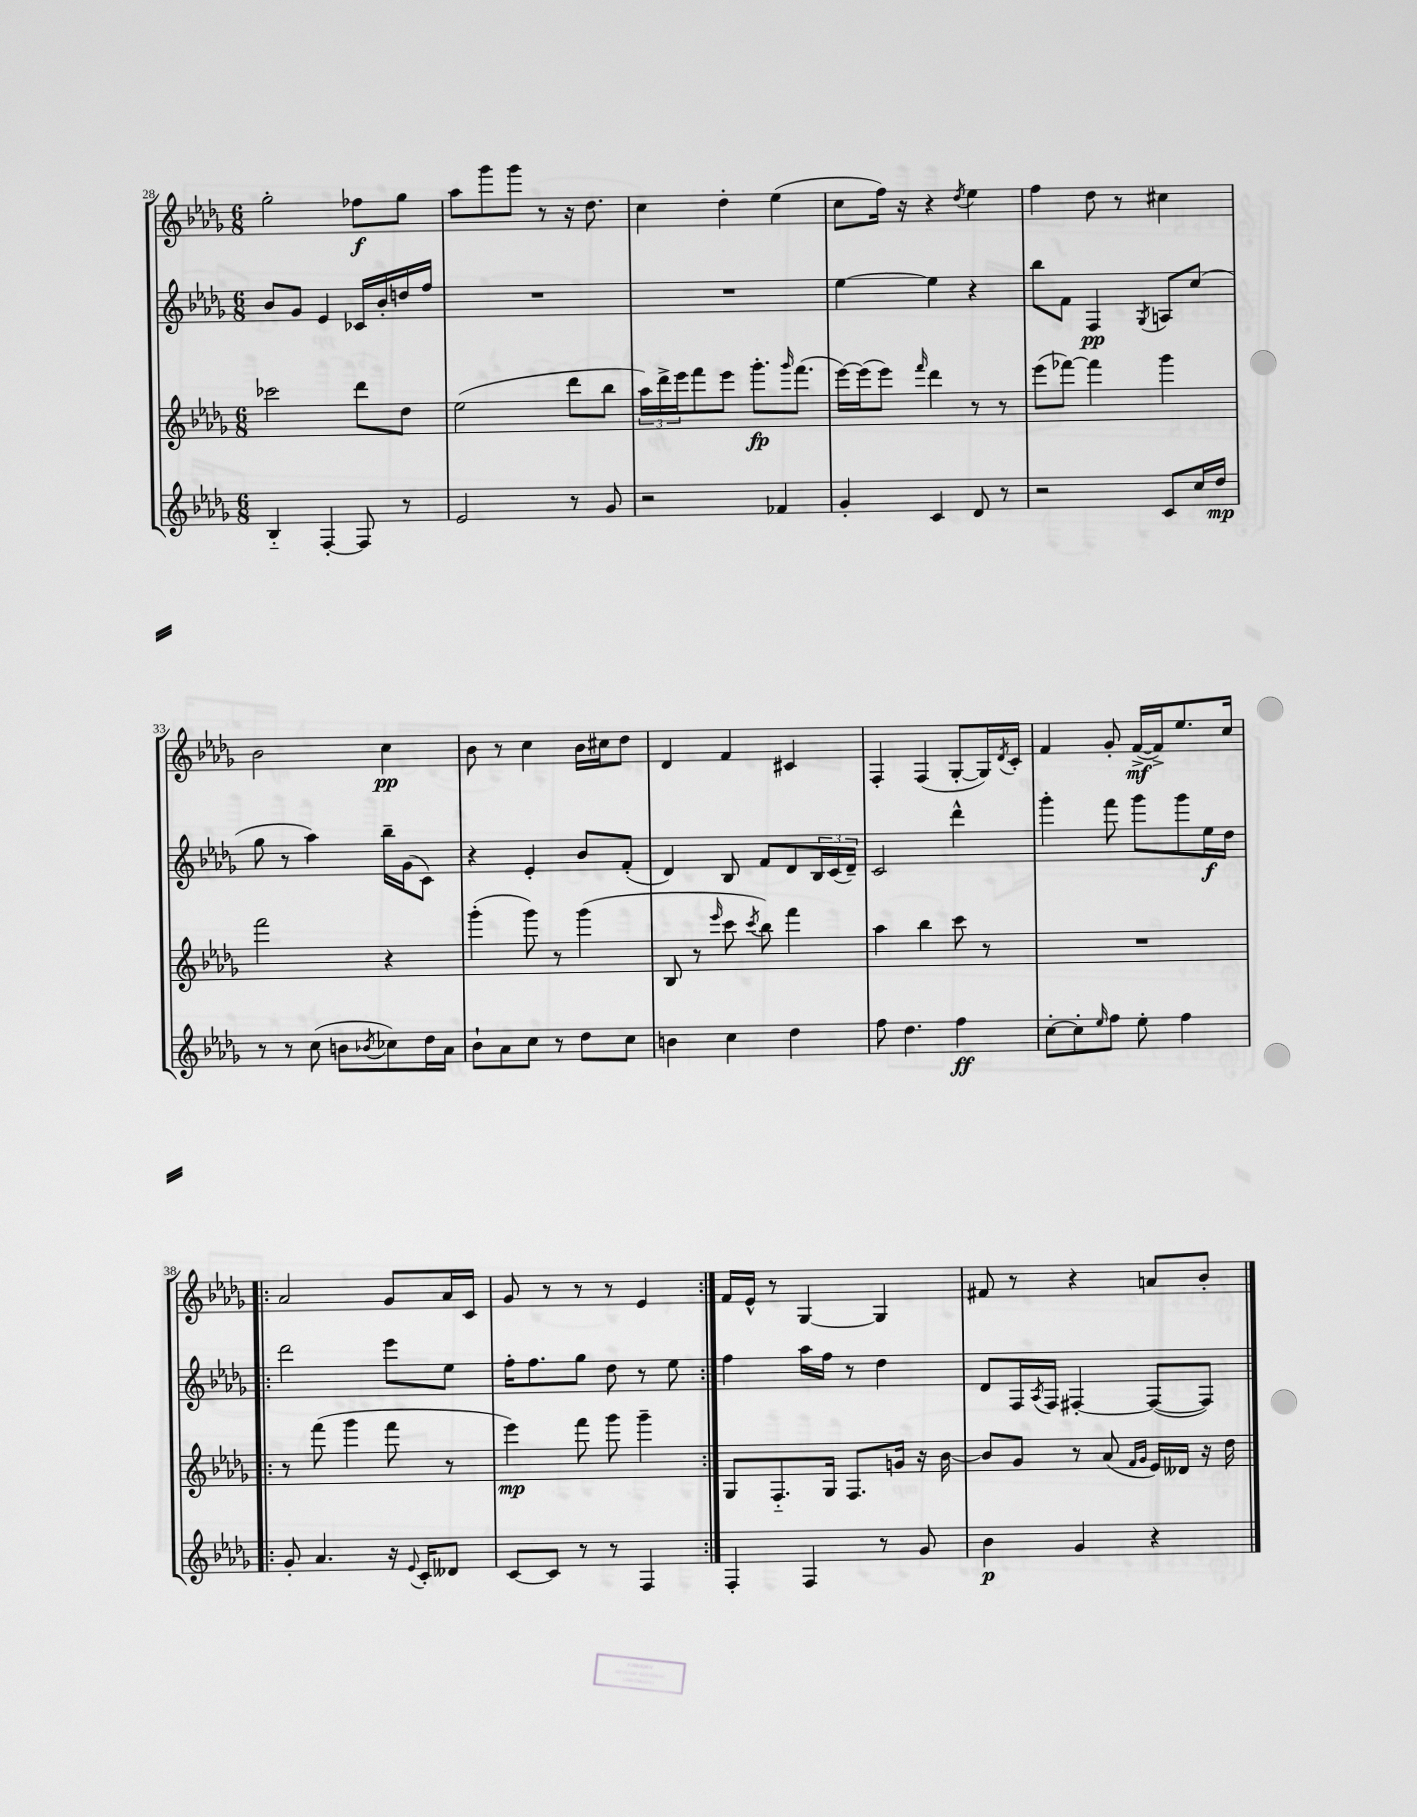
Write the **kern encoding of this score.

**kern	**kern	**kern	**kern
*staff4	*staff3	*staff2	*staff1
*clefG2	*clefG2	*clefG2	*clefG2
*k[b-e-a-d-g-]	*k[b-e-a-d-g-]	*k[b-e-a-d-g-]	*k[b-e-a-d-g-]
*M6/8	*M6/8	*M6/8	*M6/8
4B-'~/	2ccc-\	8b-/L	2gg-'\
.	.	8g-/J	.
[4F'/	.	4e-/	.
8F/]	8ddd-\L	16c-/LL	8ff-\L
.	.	16b-'/	.
8r	8dd-\J	16dd/	8gg-\J
.	.	16ff/JJ	.
=	=	=	=
2e-/	(2ee-\	2.r	8aa-\L
.	.	.	8ggg-\
.	.	.	8ggg-\J
.	.	.	8r
8r	8ddd-\L	.	16r
.	.	.	8.dd-\
8g-/	8bb-\J	.	.
=	=	=	=
2r	24aa-\LL)	2.r	4cc\
.	24ddd-^\	.	.
.	24eee-\J	.	.
.	8fff\	.	.
.	8eee-\J	.	4dd-'\
.	8.ggg-'\L	.	.
4f-/	.	.	(4ee-\
.	16qqggg-/	.	.
.	(8.fff\J	.	.
=	=	=	=
4g-'/	[16eee-\LL)	[4ee-\	8cc\L
.	(16eee-\]J	.	.
.	8eee-\J)	.	16ff\Jk)
.	.	.	16r
.	16qqfff/	.	.
4c/	4ddd-\	4ee-\]	4r
.	.	.	8qdd-/
8d-/	8r	4r	4ee-\
8r	8r	.	.
=	=	=	=
2r	(8eee-\L	8bb-\L	4ff\
.	[8fff-\J)	8f\J	.
.	4fff-\]	4F/	8dd-\
.	.	.	8r
.	.	8qG-/	.
8c/L	4ggg-\	8A/L	4cc#\
16cc/L	.	(8cc/J	.
16dd-/JJ	.	.	.
=	=	=	=
8r	2fff\	8gg-\	2b-\
8r	.	8r	.
(8cc\	.	4aa-\)	.
8b\L	.	.	.
8qb-/	.	.	.
8cc-\)	4r	16bb-~\LL	4cc\
.	.	(16g-\J	.
16dd-\L	.	8c\J)	.
16a-\JJ	.	.	.
=	=	=	=
8b-`\L	(4ggg-'\	4r	8b-\
8a-\	.	.	8r
8cc\J	8ggg-\)	4e-'/	4cc\
8r	8r	.	.
8dd-\L	(4ggg-\	8b-/L	16b-\LL
.	.	.	16cc#\J
8cc\J	.	(8f'/J	8dd-\J
=	=	=	=
4b\	8B-/	4d-/)	4d-/
.	8r	.	.
.	16qqeee-/	.	.
4cc\	8ccc\	8B-/	4f/
.	8qccc/	.	.
.	8bb-\)	8f/L	.
4dd-\	4fff\	8d-/	4c#/
.	.	24B-/L	.
.	.	(24c/	.
.	.	24d-~/JJ)	.
=	=	=	=
8ff\	4aa-\	2c/	4F'/
4.dd-\	.	.	.
.	4bb-\	.	(4F/
4ff\	8ccc\	4ddd-^^\	[8G-'/L
.	8r	.	16G-/]L)
.	.	.	8qd-/
.	.	.	16c'/JJ
=	=	=	=
[8cc'\L	2.r	4ggg-'\	4f/
8cc'\]	.	.	.
16qqee-/	.	.	.
8ff\J	.	8fff\	8g-'/
8ee-'\	.	8ggg-\L	([16f^/LL
.	.	.	16f^/]J)
4ff\	.	8ggg-\	8.ee-/
.	.	16ee-\L	.
.	.	16dd-\JJ	16cc/Jk
=!|:	=!|:	=!|:	=!|:
8g-'/	8r	2ddd-\	2a-/
4.a-/	(8fff\	.	.
.	4ggg-\	.	.
16r	8fff\	8eee-\L	8g-/L
8qqe-/	.	.	.
16c'/LK	.	.	.
8d--/J	8r	8ee-\J	16a-/L
.	.	.	16c/JJ
=	=	=	=
[8c/L	4eee-\)	16ff'\LK	8g-/
.	.	8.ff\	.
8c/]J	.	.	8r
8r	8fff\	8gg-\J	8r
8r	8ggg-\	8dd-\	8r
4F/	4ggg-~\	8r	4e-/
.	.	8ee-\	.
=:|!	=:|!	=:|!	=:|!
4F'/	8G-/L	4ff\	16f/LL
.	.	.	16e-^^/JJ
.	8.F'~/	.	8r
4F/	.	16aa-\LL	[4G-/
.	16G-/Jk	16ff\JJ	.
.	8.F/L	8r	.
8r	.	4dd-\	4G-/]
.	16g/Jk	.	.
8g-/	16r	.	.
.	[16b-\	.	.
=	=	=	=
4b-\	8b-/]L	8d-/L	8f#/
.	8g-/J	16F/L	8r
.	.	8qA-/	.
.	.	16F/JJ	.
4g-/	8r	[4F#'/	4r
.	(8a-/	.	.
.	16qqf/LL	.	.
.	16qqg-/JJ	.	.
4r	16e-/LL)	(8F#/_L	8a/L
.	16d--/JJ	.	.
.	16r	8F#/]J)	8b-'/J
.	16dd-\	.	.
==	==	==	==
*-	*-	*-	*-
